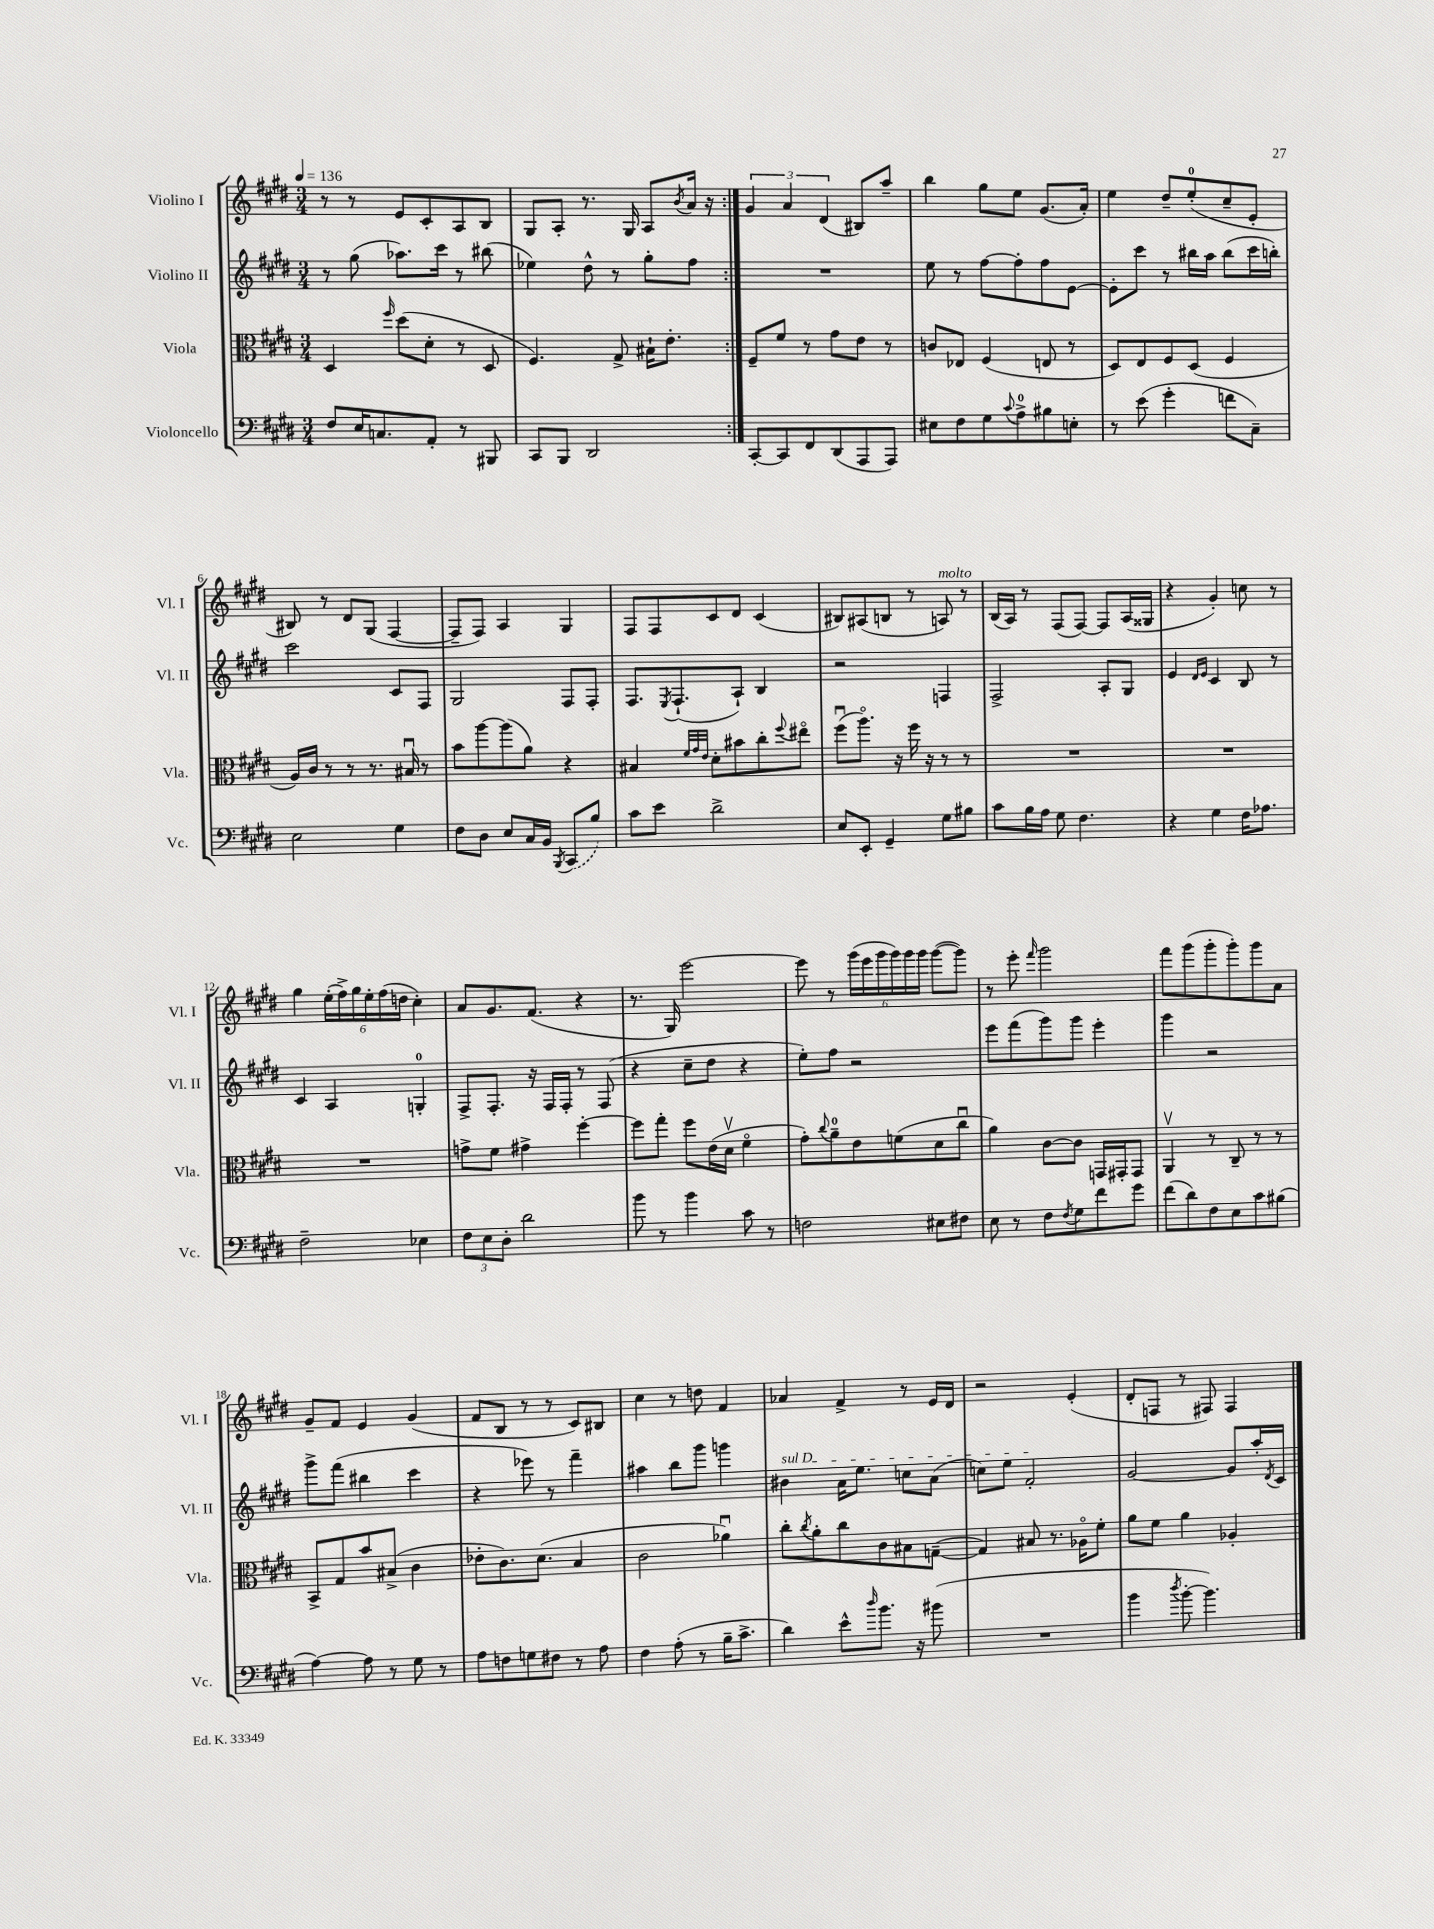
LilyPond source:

<<
\new StaffGroup <<
\new Staff = "s0" \with { instrumentName = "Violino I" shortInstrumentName = "Vl. I" } {
    \clef treble \key e \major \numericTimeSignature \time 3/4 \tempo 4 = 136
    \repeat volta 2 { r8 r8 e'8 cis'8-. a8 b8 |
    gis8 a8-. r8. gis16 a8 \acciaccatura { b'8 } a'16 r16 | }
    \tuplet 3/2 { gis'4 a'4 dis'4( } bis8) a''8-- |
    b''4 gis''8 e''8 gis'8.( a'16-.) |
    e''4 dis''8-- e''8-0-.( cis''8-- e'8-. |
    bis8) r8 dis'8 gis8( fis4~ |
    fis8-- fis8) a4 gis4 |
    fis8 fis8 cis'8 dis'8 cis'4( |
    bis8) ais8( b8 r8 a8^\markup { \italic "molto" }) r8 |
    b16( a16) r8 fis8( fis8~) fis8 a16( gisis16 |
    r4 gis'4-.) c''8 r8 |
    gis''4 \tuplet 6/4 { e''16-.( fis''16->) gis''16 e''16-. fis''16( d''16 } cis''4-.) |
    a'8 gis'8. fis'8.( r4 |
    r8. gis16) e'''2~ |
    e'''8 r8 \tuplet 6/4 { gis'''16( e'''16 gis'''16 gis'''16) gis'''16 gis'''16 } gis'''8~( gis'''8) |
    r8 e'''8-. \grace { fis'''16 } gis'''2 |
    fis'''8 gis'''8( gis'''8-. gis'''8-.) gis'''8 a'8 |
    gis'8-- fis'8 e'4 gis'4( |
    fis'8 b8 r8 r8 cis'8) bis8 |
    cis''4 r8 d''8 fis'4 |
    aes'4 fis'4-> r8 e'16 dis'16 |
    r2 e'4-.( |
    dis'8-. f8 r8 fis8) fis4 \bar "|." |
}
\new Staff = "s1" \with { instrumentName = "Violino II" shortInstrumentName = "Vl. II" } {
    \clef treble \key e \major \numericTimeSignature \time 3/4
    \repeat volta 2 { r8 gis''8( aes''8.) cis'''16 r8 bis''8( |
    ees''4) dis''8-^ r8 gis''8-. fis''8 | }
    R2. |
    e''8 r8 fis''8~ fis''8-. fis''8 e'8~ |
    e'8-. cis'''8 r8 bis''16 a''16 bis''8( cis'''16 b''16-.) |
    cis'''2 cis'8 fis8 |
    gis2 fis8 fis8-. |
    fis8. \acciaccatura { e8 } fis8.-!( a8-!) b4 |
    r2 f4 |
    fis2-> a8-. gis8 |
    e'4 \grace { dis'16 e'16 } cis'4 b8 r8 |
    cis'4 a4 g4-0-. |
    fis8-> fis8.-. r16 fis16 fis16-. r8 fis8( |
    r4 cis''8-- dis''8 r4 |
    e''8-.) fis''8 r2 |
    e'''8 fis'''8( gis'''8) gis'''8 e'''4-. |
    gis'''4 r2 |
    gis'''8-> fis'''8( bis''4 cis'''4 |
    r4 ees'''8) r8 fis'''4-- |
    ais''4 b''8 gis'''8 g'''4 |
    \once \override TextSpanner.bound-details.left.text = \markup { \italic "sul D" } bis'4\startTextSpan a'16 e''8. c''8 a'8( |
    c''8) e''8 fis'2-.\stopTextSpan |
    gis'2~ gis'8 a''16-. \acciaccatura { dis'8 } cis'16 \bar "|." |
}
\new Staff = "s2" \with { instrumentName = "Viola" shortInstrumentName = "Vla." } {
    \clef alto \key e \major \numericTimeSignature \time 3/4
    \repeat volta 2 { dis4 \grace { fis''16 } dis''8( dis'8-. r8 dis8 |
    fis4.) gis8-> bis16-! e'8.-. | }
    fis8-- fis'8 r8 gis'8 e'8 r8 |
    c'8 ees8 fis4( e8 r8 |
    dis8) e8 fis8 dis8( fis4 |
    a16) cis'16 r8 r8 r8. bis16\downbow r8 |
    b'8 a''8~ a''8( a'8) r4 |
    bis4 \grace { fis'32 gis'32 e'32 } dis'8-. bis'8 cis''8-. \appoggiatura { fis''8 } eis''8\flageolet |
    fis''8\downbow( a''8.\flageolet) r16 fis''16 r16 r8 r8 |
    R2. |
    R2. |
    R2. |
    g'8-> fis'8 gis'4-> fis''4~-. |
    fis''8 gis''8-. fis''8 e'16( dis'16\upbow fis'4\flageolet |
    gis'8-.) \appoggiatura { cis''8 } a'8-0-- e'8 f'8( dis'8 cis''8\downbow |
    a'4) cis'8~ cis'8 g,16 gis,16-. gis,8 |
    a,4\upbow r8 cis8-- r8 r8 |
    b,8-> gis8 b'8 bis8->( cis'4 |
    ees'8-. cis'8.) dis'8.( b4 |
    cis'2 aes'4\downbow) |
    cis''8-. \acciaccatura { cis''8 } a'8-. cis''8 cis'8 bis8 g8~--( |
    g4) bis8 r8. aes16\flageolet fis'8-. |
    a'8 fis'8 a'4 aes4-. \bar "|." |
}
\new Staff = "s3" \with { instrumentName = "Violoncello" shortInstrumentName = "Vc." } {
    \clef bass \key e \major \numericTimeSignature \time 3/4
    \repeat volta 2 { fis8 e16 c8. a,8-. r8 bis,,8 |
    cis,8 b,,8 dis,2 | }
    cis,8~-. cis,8 fis,8 dis,8( a,,8 a,,8) |
    eis8 fis8 gis8 \appoggiatura { cis'8 } a8-0-> bis8 e8-. |
    r8 e'8( gis'4-. f'8 cis8--) |
    e2 gis4 |
    fis8 dis8 e8 cis16 b,16 \acciaccatura { b,,8 } \once \slurDashed cis,8( b8) |
    cis'8 e'8 dis'2-> |
    e8 e,8-. gis,4-- gis8 bis8 |
    cis'8 b16 a16 gis8 fis4. |
    r4 gis4 fis16 aes8. |
    fis2-- ees4 |
    \tuplet 3/2 { fis8 e8 dis8-. } dis'2 |
    b'8 r8 b'4 cis'8 r8 |
    f2 eis8 fis8 |
    e8 r8 fis8 \acciaccatura { fis8 } gis8 fis'8 gis'8 |
    fis'8( dis'8) fis8 e8 cis'8 bis8( |
    a4~) a8 r8 gis8 r8 |
    a8 f8 g8 fis8 r8 a8 |
    fis4 a8-.( r8 b16-- cis'8.-> |
    dis'4) e'8-^ \grace { dis''16 } b'8. r16 bis'8( |
    R2. |
    b'4 \acciaccatura { dis''8 } b'8~-. b'4.) \bar "|." |
}
>>
>>
